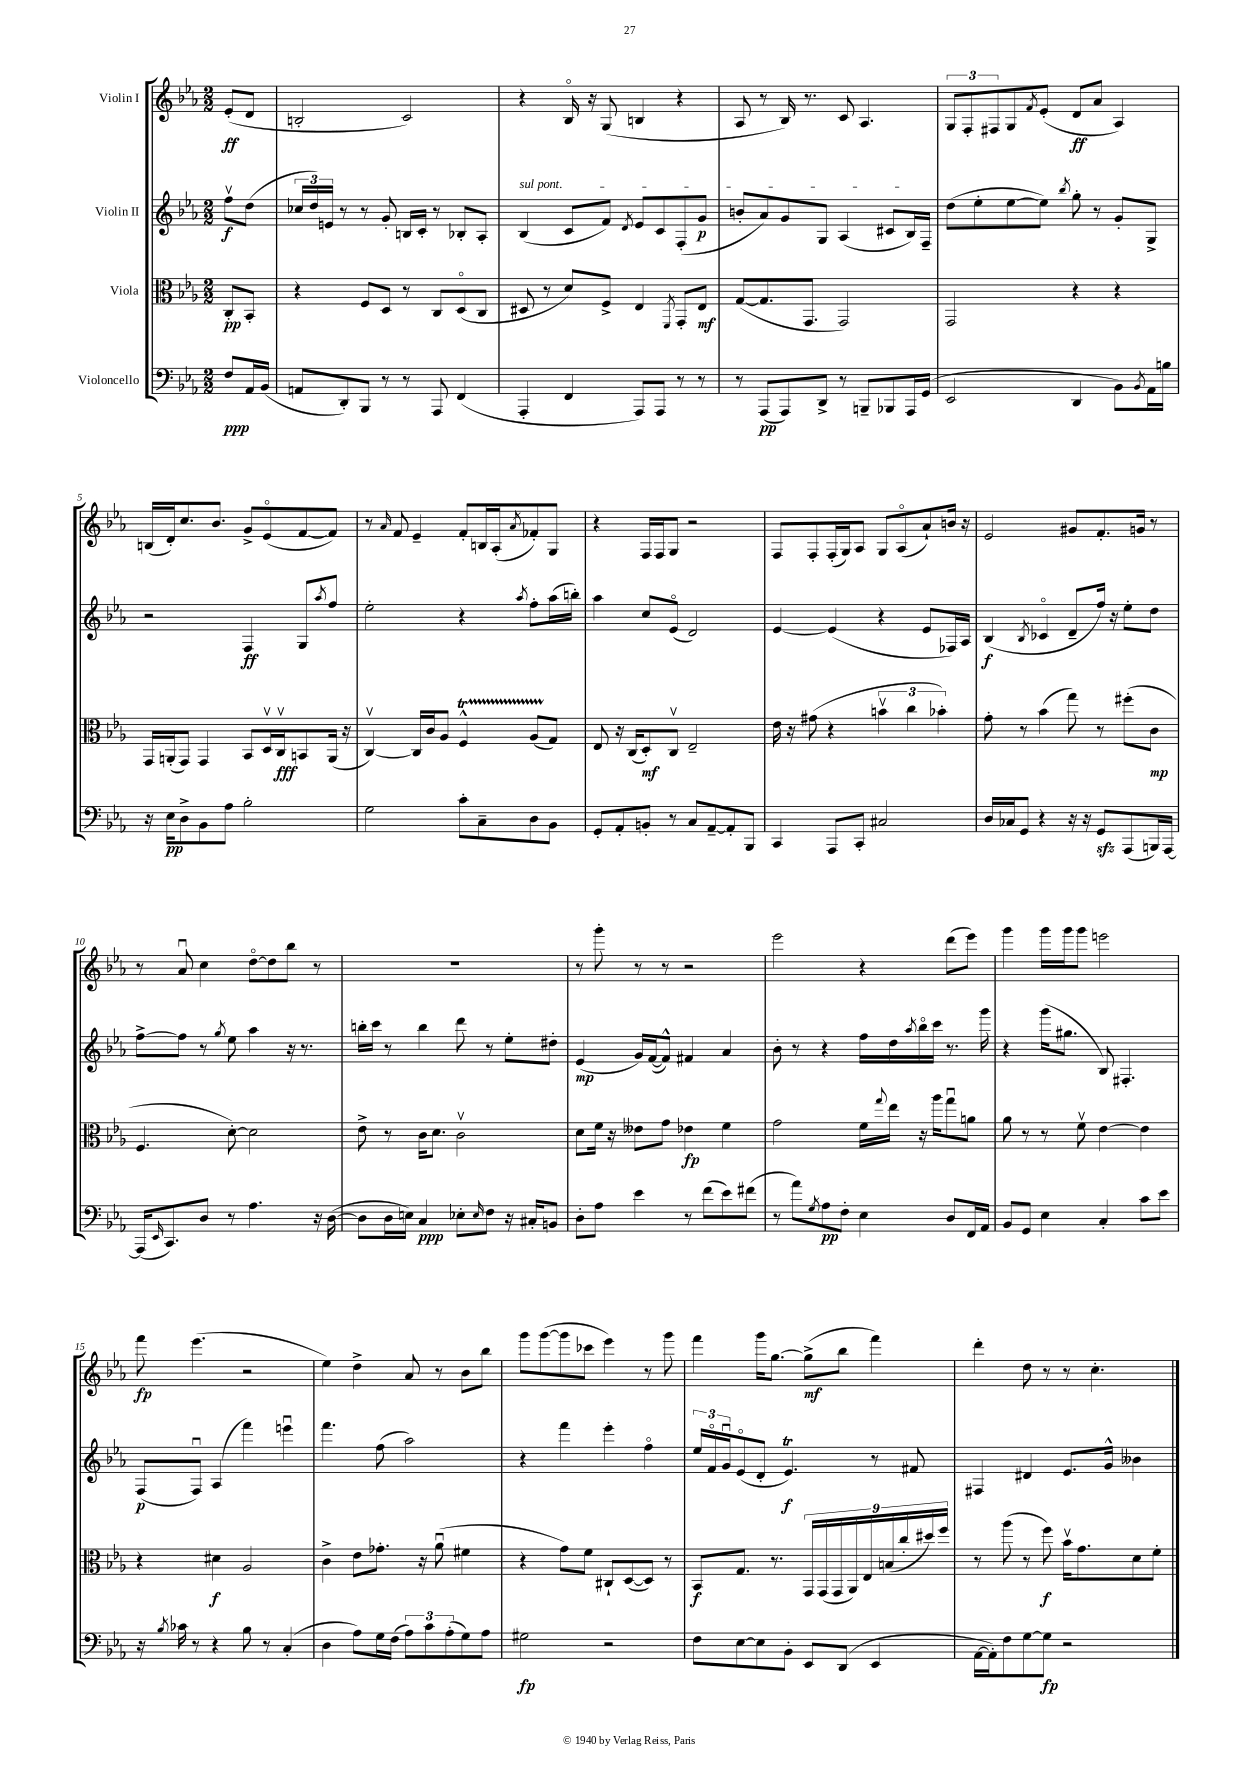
<<
\new StaffGroup <<
\new Staff = "s0" \with { instrumentName = "Violin I" } {
    \clef treble \key ees \major \numericTimeSignature \time 2/2 \partial 4
    ees'8-.\ff( d'8 |
    b2-. c'2) |
    r4 bes16\flageolet r16 g8( b4 r4 |
    aes8 r8 bes16) r8. c'8 aes4. |
    \tuplet 3/2 { g8 f8-. fis8 } g8 \acciaccatura { f'8 } ees'8-.( d'8\ff aes'8 aes4) |
    b16( d'16-.) c''8. bes'8. g'8-> ees'8\flageolet( f'8~ f'8) |
    r8 \grace { aes'16 } f'8 ees'4-- f'8-. b16 aes16-.( \acciaccatura { aes'8 } fes'8-.) g8 |
    r4 f16 f16 g8 r2 |
    f8 f8-. f16-.( g16) aes8 g8 aes8\flageolet( aes'8-!) b'16 r16 |
    ees'2 gis'8 f'8.-. g'16 r8 |
    r8 aes'8\downbow c''4 d''8~\flageolet d''8 bes''8 r8 |
    R1 |
    r8 g'''8-. r8 r8 r2 |
    ees'''2 r4 d'''8( ees'''8) |
    g'''4 g'''16 g'''16 g'''8 e'''2 |
    f'''8\fp ees'''4.( r2 |
    ees''4) d''4-> aes'8 r8 bes'8 bes''8 |
    g'''8 g'''8~( g'''8 ces'''8 ees'''4) r8 g'''8 |
    f'''4 g'''16 g''8.~ g''8->\mf( bes''8 f'''4) |
    d'''4-. d''8 r8 r8 c''4.-. \bar "|." |
}
\new Staff = "s1" \with { instrumentName = "Violin II" } {
    \clef treble \key ees \major \numericTimeSignature \time 2/2 \partial 4
    f''8\upbow\f d''8( |
    \tuplet 3/2 { ces''16 d''16) e'16 } r8 r8 g'8-. b16 c'16-. r8 bes8-. aes8-. |
    \once \override TextSpanner.bound-details.left.text = \markup { \italic "sul pont." } bes4\startTextSpan( c'8 f'8) \acciaccatura { d'8 } ees'8 c'8 f8-.( g'8\p |
    b'8-. aes'8) g'8 g8 aes4( cis'8 bes16) f16--\stopTextSpan |
    d''8( ees''8-. ees''8~ ees''8) \acciaccatura { bes''8 } g''8-. r8 g'8-. g8-> |
    r2 f4\ff g8 \acciaccatura { aes''8 } f''8 |
    ees''2-. r4 \acciaccatura { aes''8 } f''8-. aes''16( b''16-.) |
    aes''4 c''8 ees'8\flageolet( d'2) |
    ees'4~ ees'4( r4 ees'8 fes16) aes16 |
    bes4\f( \acciaccatura { bes8 } ces'4\flageolet d'8-- f''16) r16 ees''8-. d''8 |
    f''8~-> f''8 r8 \acciaccatura { g''8 } ees''8 aes''4 r16 r8. |
    b''16-. c'''16 r8 b''4 d'''8 r8 ees''8-. dis''8-. |
    ees'4\mp( g'16) f'16~( f'8-^) fis'4 aes'4 |
    bes'8-. r8 r4 f''16 d''16 \acciaccatura { aes''8 } bes''16\flageolet c'''16 r8. g'''16 |
    r4 g'''16( gis''8. bes8) fis4.-. |
    f8\p( f8\downbow) aes4( f'''4) e'''4\downbow |
    f'''4. f''8( aes''2) |
    r4 f'''4 ees'''4-. f''4\flageolet |
    \tuplet 3/2 { ees''16 f'16\flageolet g'16\downbow } ees'8\flageolet( d'8-. ees'4.\trill\f) r8 fis'8 |
    fis4 dis'4 ees'8. g'16-^ beses'4 \bar "|." |
}
\new Staff = "s2" \with { instrumentName = "Viola" } {
    \clef alto \key ees \major \numericTimeSignature \time 2/2 \partial 4
    c8-.\pp bes,8-. |
    r4 f8 d8 r8 c8 d8\flageolet( c8 |
    dis8 r8 d'8) f8-> ees4 \acciaccatura { f,8 } g,8-. ees8\mf |
    g8~( g8. g,8. g,2) |
    g,2 r4 r4 |
    g,16 a,16-.( g,8) g,4 bes,8 d16\upbow c16\upbow\fff b,8 a,16( r16 |
    c4~\upbow) c16 c'16 aes8 f4-^\startTrillSpan aes8( g8\stopTrillSpan) |
    ees8 r16 c16( d8-.\mf) c8\upbow ees2-- |
    ees'16 r16 gis'8( r4 \tuplet 3/2 { b'4\upbow c''4 bes'4-.) } |
    g'8-. r8 bes'4( g''8) r8 fis''8-.( c'8\mp |
    f4. d'8~-.) d'2 |
    ees'8-> r8 c'16 d'8. c'2\upbow |
    d'8 f'16 r16 eeses'8 g'8 ees'4\fp f'4 |
    g'2 f'16 \appoggiatura { g''8 } ees''16 r16 aes''16 g''8\downbow a'8 |
    aes'8 r8 r8 f'8\upbow ees'4~ ees'4 |
    r4 dis'4\f aes2 |
    c'4-> ees'8 ges'8.-. r16 aes'8\downbow( fis'4 |
    r4 g'8) f'8 cis8-! d8~( d8) r8 |
    bes,8\f g8. r8. \tuplet 9/8 { g,16 g,16( g,16 aes,16) ees16 b16( c''16-. dis''16) f''16 } |
    r8 aes''8( r8 f''8\f) bes'16\upbow g'8. d'8 f'8-. \bar "|." |
}
\new Staff = "s3" \with { instrumentName = "Violoncello" } {
    \clef bass \key ees \major \numericTimeSignature \time 2/2 \partial 4
    f8\ppp aes,16 bes,16( |
    a,8 d,8-.) bes,,8 r8 r8 aes,,8 f,4( |
    aes,,4-. f,4 aes,,8) aes,,8 r8 r8 |
    r8 aes,,8\pp( aes,,8) d,8-> r8 b,,8-- bes,,8 aes,,16 g,16( |
    ees,2 d,4 bes,8) \acciaccatura { bes,8 } aes,16 b16 |
    r16 ees16\pp d8-> bes,8 aes8 bes2-. |
    g2 c'8-. c8-- d8 bes,8 |
    g,8-. aes,8-. b,8-. r8 c8 aes,8~-- aes,8-. bes,,8 |
    c,4 aes,,8 c,8-. cis2 |
    d16 ces16 g,8 r4 r16 r16 g,8\sfz aes,,8( b,,16) aes,,16~ |
    aes,,16( \grace { ees,16 } c,8.) d8 r8 aes4. r16 d16~( |
    d8 d16 e16) c4\ppp ees8-. \grace { ees16 } f8 r16 cis16-. b,8 |
    d8-. aes8 ees'4 r8 f'8( ees'8) fis'8( |
    r8 aes'8) \acciaccatura { g8 } aes8\pp f8-. ees4 d8 f,16 aes,16 |
    bes,8 g,8 ees4 c4-. c'8 ees'8 |
    r16 \acciaccatura { bes8 } ces'16 r8 r4 bes8 r8 c4-.( |
    d4 aes8) g16 f16( \tuplet 3/2 { aes8) c'8 aes8-.( } g8) aes8 |
    gis2\fp r2 |
    f8 ees8~ ees8 bes,8-. ees,8 d,8( ees,4 |
    aes,16~ aes,16-.) f8 g8~ g8\fp r2 \bar "|." |
}
>>
>>
